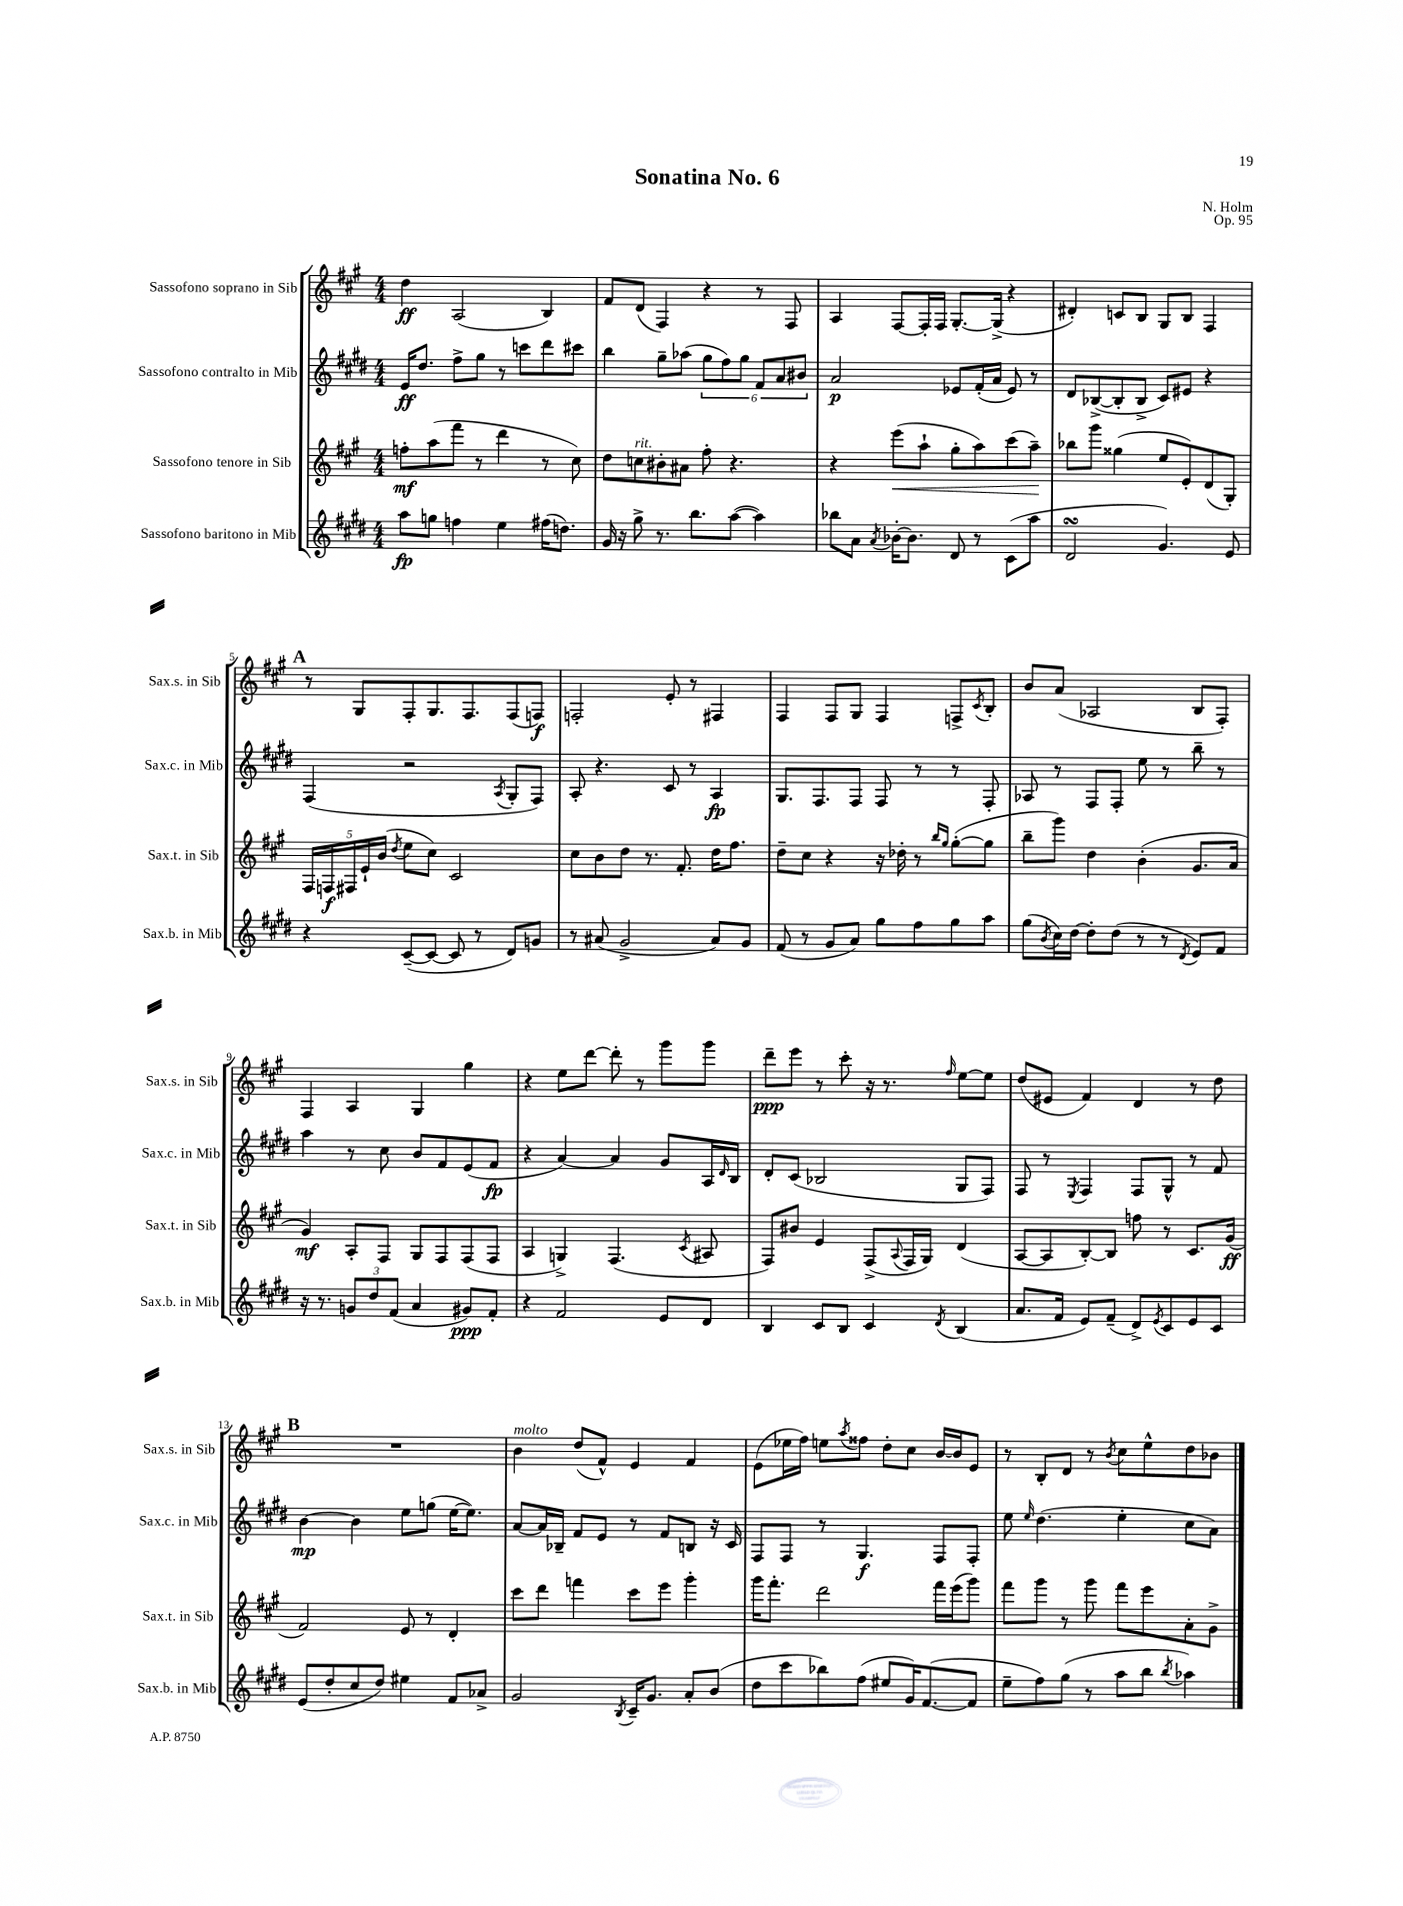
\header { title = "Sonatina No. 6" composer = "N. Holm" opus = "Op. 95" }
<<
\new StaffGroup <<
\new Staff = "s0" \with { instrumentName = "Sassofono soprano in Sib" shortInstrumentName = "Sax.s. in Sib" } {
    \clef treble \key a \major \numericTimeSignature \time 4/4
    d''4\ff a2( b4) |
    fis'8 d'8( fis4) r4 r8 fis8 |
    a4 fis8~ fis16-. fis16 gis8.~-. gis16->( r4 |
    dis'4-.) c'8 b8 gis8 b8 fis4 |
    \mark \markup { \bold "A" } r8 gis8 fis8-. gis8. fis8. fis8( f8\f) |
    f2-. e'8-. r8 fis4 |
    fis4 fis8 gis8 fis4 f8-> \acciaccatura { cis'8 } b8-. |
    b'8 a'8( aes2 b8 fis8-.) |
    fis4 a4 gis4 gis''4 |
    r4 e''8 d'''8~ d'''8-. r8 gis'''8 gis'''8 |
    d'''8--\ppp e'''8 r8 cis'''8-. r16 r8. \grace { fis''16 } e''8~ e''8 |
    d''8( eis'8 fis'4) d'4 r8 d''8 |
    \mark \markup { \bold "B" } R1 |
    b'4^\markup { \italic "molto" } d''8( fis'8-^) e'4 fis'4 |
    e'8( ees''16 fis''16) e''8 \acciaccatura { a''8 } fisis''8 d''8-. cis''8 b'16~ b'16 e'8 |
    r8 b8-. d'8 r8 \acciaccatura { b'8 } cis''8 e''8-^ d''8 bes'8 \bar "|." |
}
\new Staff = "s1" \with { instrumentName = "Sassofono contralto in Mib" shortInstrumentName = "Sax.c. in Mib" } {
    \clef treble \key e \major \numericTimeSignature \time 4/4
    e'16\ff dis''8. fis''8-> gis''8 r8 c'''8 dis'''8 cis'''8 |
    b''4 gis''8-- aes''8( \tuplet 6/4 { gis''8 fis''8) gis''8 fis'8 a'8 bis'8 } |
    a'2\p ees'8 fis'16-.( a'16 ees'8) r8 |
    dis'8 bes8~->( bes8-. bes8-> cis'8) eis'8 r4 |
    \mark \markup { \bold "A" } fis4( r2 \acciaccatura { a8 } gis8-. fis8) |
    a8-. r4. cis'8 r8 a4\fp |
    gis8. fis8. fis8 fis8 r8 r8 fis8-. |
    aes8 r8 fis8 fis8-. e''8 r8 b''8-- r8 |
    a''4 r8 cis''8 b'8 fis'8 e'8( fis'8\fp |
    r4 a'4~) a'4 gis'8 a16 \grace { dis'16 } b16 |
    dis'8-. cis'8( bes2 gis8 fis8) |
    fis8 r8 \acciaccatura { e8 } fis4 fis8 gis8-^ r8 fis'8 |
    \mark \markup { \bold "B" } b'4~\mp b'4 e''8 g''8( e''16~ e''8.) |
    a'8~ a'16 bes16-- fis'8 e'8 r8 fis'8 b8 r16 cis'16 |
    fis8 fis8 r8 gis4.\f fis8 fis8-. |
    e''8 \grace { e''16 } dis''4.( e''4-. cis''8 a'8) \bar "|." |
}
\new Staff = "s2" \with { instrumentName = "Sassofono tenore in Sib" shortInstrumentName = "Sax.t. in Sib" } {
    \clef treble \key a \major \numericTimeSignature \time 4/4
    f''8-.\mf a''8( fis'''8 r8 d'''4 r8 cis''8) |
    d''8 c''8^\markup { \italic "rit." } bis'8-. ais'8 fis''8-. r4. |
    r4 e'''8\<( a''8-! gis''8-. a''8) cis'''8( a''8--\!) |
    bes''8 gis'''8 gisis''4( e''8 e'8-.) d'8( gis8-.) |
    \mark \markup { \bold "A" } \tuplet 5/4 { fis16 f16\f fis16 e'16-! b'16( } \acciaccatura { d''8 } e''8 cis''8) cis'2 |
    cis''8 b'8 d''8 r8. fis'8.-. d''16 fis''8. |
    d''8-- cis''8 r4 r16 des''16-. r8 \grace { b''16 gis''16 } gis''8~-.( gis''8 |
    b''8-- gis'''8) d''4 b'4-.( gis'8. a'16 |
    gis'4\mf) a8-. fis8 gis8 fis8 fis8( fis8 |
    a4 g4->) fis4.( \acciaccatura { cis'8 } ais8 |
    fis8) bis'8 e'4 fis8->( \appoggiatura { a8 } fis16 gis16) d'4( |
    a8~ a8 b8~-.) b8 f''8 r8 cis'8. gis'16\ff( |
    \mark \markup { \bold "B" } fis'2) e'8 r8 d'4-. |
    cis'''8 d'''8 f'''4 cis'''8 e'''8 gis'''4-. |
    gis'''16 fis'''8.-. d'''2 fis'''16 e'''16( gis'''8) |
    fis'''8 gis'''8 r8 gis'''8 fis'''8 e'''8 a'8-. gis'8-> \bar "|." |
}
\new Staff = "s3" \with { instrumentName = "Sassofono baritono in Mib" shortInstrumentName = "Sax.b. in Mib" } {
    \clef treble \key e \major \numericTimeSignature \time 4/4
    a''8\fp g''8 f''4 e''4 fis''16( d''8.) |
    gis'16 r16 gis''8-> r8. b''8. a''8~( a''4) |
    bes''8 a'8 \acciaccatura { a'8 } bes'16~-. bes'8. dis'8 r8 cis'8( a''8 |
    dis'2\turn gis'4.) e'8 |
    \mark \markup { \bold "A" } r4 cis'8~--( cis'8~ cis'8 r8 dis'8) g'8 |
    r8 ais'8( gis'2-> ais'8) gis'8 |
    fis'8( r8 gis'8 a'8) gis''8 fis''8 gis''8 a''8 |
    gis''8( \acciaccatura { b'8 } cis''16) dis''16~ dis''8-. dis''8( r8 r8 \acciaccatura { dis'8 } e'8) fis'8 |
    r16 r8. \tuplet 3/2 { g'8 dis''8 fis'8( } a'4 gis'8\ppp) fis'8-. |
    r4 fis'2 e'8 dis'8 |
    b4 cis'8 b8 cis'4 \acciaccatura { dis'8 } b4( |
    a'8. fis'16 e'8) fis'8--( dis'8->) \acciaccatura { e'8 } cis'8 e'8 cis'8 |
    \mark \markup { \bold "B" } e'8( dis''8-. cis''8 dis''8) eis''4 fis'8 aes'8-> |
    gis'2 \acciaccatura { b8 } cis'16-- gis'8. a'8-. b'8( |
    dis''8 cis'''8 bes''8) fis''8( eis''8 gis'16) fis'8.~( fis'8 |
    e''8-- fis''8) gis''8( r8 a''8 b''8 \acciaccatura { b''8 } aes''4) \bar "|." |
}
>>
>>
